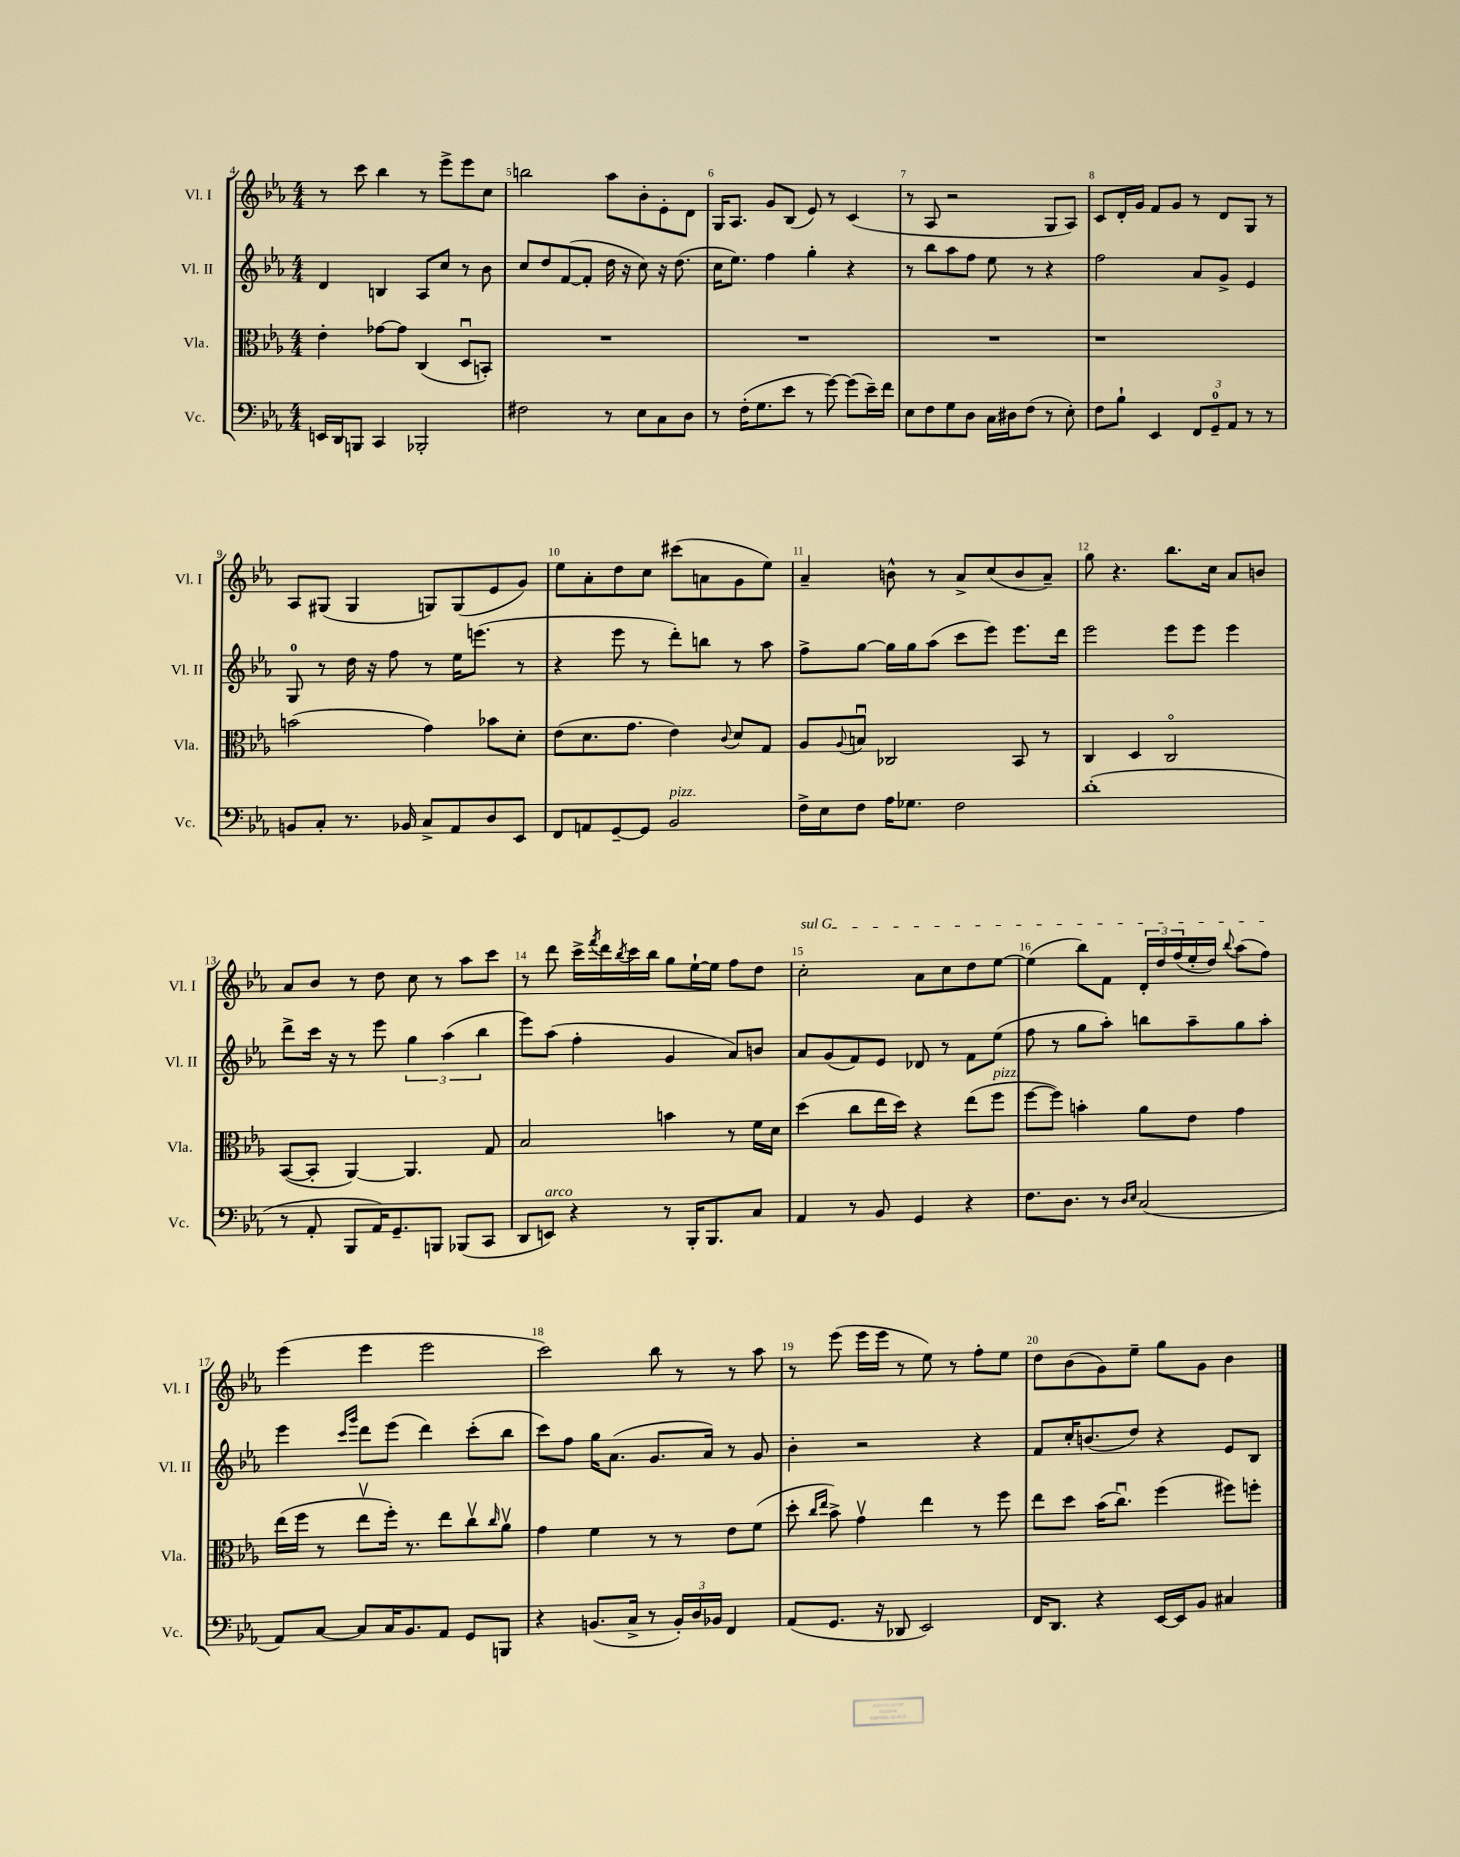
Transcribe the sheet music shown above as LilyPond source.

<<
\new StaffGroup <<
\new Staff = "s0" \with { instrumentName = "Vl. I" shortInstrumentName = "Vl. I" } {
    \clef treble \key ees \major \numericTimeSignature \time 4/4
    r8 c'''8 bes''4 r8 ees'''8-> ees'''8 c''8 |
    b''2 aes''8 bes'8-. ees'8-. d'8 |
    g16 aes8. g'8 bes8( ees'8) r8 c'4( |
    r8 aes8 r2 g8 aes8) |
    c'8 d'16-. g'16 f'8 g'8 r8 d'8 g8 r8 |
    aes8 gis8( gis4 g8) g8( ees'8 g'8) |
    ees''8 aes'8-. d''8 c''8 cis'''8( a'8 g'8 ees''8) |
    aes'4-- b'8-^ r8 aes'8-> c''8( b'8 aes'8--) |
    g''8 r4. bes''8. c''16 aes'8 b'8 |
    aes'8 bes'8 r8 d''8 c''8 r8 aes''8 c'''8 |
    r8 d'''8 c'''16-> \acciaccatura { f'''8 } d'''16 \acciaccatura { bes''8 } c'''16 bes''16 g''8 ees''16~-! ees''16 f''8 d''8 |
    \once \override TextSpanner.bound-details.left.text = \markup { \italic "sul G" } c''2-.\startTextSpan aes'8 c''8 d''8 ees''8~ |
    ees''4( bes''8) f'8 \tuplet 3/2 { d'16-. d''16 f''16( } ees''16-. d''16) \appoggiatura { bes''8 } aes''8( f''8\stopTextSpan) |
    ees'''4( ees'''4 ees'''2 |
    c'''2) bes''8 r8 r8 aes''8 |
    r8 ees'''8( ees'''16 ees'''16 r8 ees''8) r8 f''8-. ees''8 |
    d''8 bes'8( g'8) ees''8-- g''8 g'8 bes'4 \bar "|." |
}
\new Staff = "s1" \with { instrumentName = "Vl. II" shortInstrumentName = "Vl. II" } {
    \clef treble \key ees \major \numericTimeSignature \time 4/4
    d'4 b4 aes8 c''8 r8 bes'8 |
    c''8 d''8 f'8~( f'8-. d''16 r16 c''8) r16 d''8.( |
    c''16 ees''8.) f''4 g''4-. r4 |
    r8 bes''8 aes''8 f''8 ees''8 r8 r4 |
    f''2 aes'8 g'8-> ees'4 |
    g8-0 r8 d''16 r16 f''8 r8 ees''16 e'''8.( r8 |
    r4 ees'''8 r8 d'''8-.) b''8 r8 aes''8 |
    f''8-> g''8~ g''16 g''16 aes''8( c'''8 ees'''8) ees'''8. d'''16 |
    ees'''2 ees'''8 ees'''8 ees'''4 |
    d'''8-> c'''16 r16 r8 ees'''8 \tuplet 3/2 { g''4 aes''4( bes''4 } |
    ees'''8) aes''8( f''4-. g'4 aes'8) b'8 |
    aes'8 g'8( f'8) ees'8 des'8 r8 f'8 ees''8( |
    f''8 r8 g''8 aes''8-.) b''8 aes''8-- g''8 aes''8-. |
    ees'''4 \grace { c'''16 g'''16 } d'''8 ees'''8( d'''4) c'''8-.( bes''8 |
    c'''8) f''8 g''16 aes'8.( g'8. aes'16) r8 g'8 |
    bes'4-. r2 r4 |
    f'8 c''16-. b'8.( d''8) r4 ees'8 bes8 \bar "|." |
}
\new Staff = "s2" \with { instrumentName = "Vla." shortInstrumentName = "Vla." } {
    \clef alto \key ees \major \numericTimeSignature \time 4/4
    ees'4-. ges'8~ ges'8 c4( d8\downbow b,8-.) |
    R1 |
    R1 |
    R1 |
    r1 |
    b'2( g'4) bes'8 d'8-. |
    ees'8( d'8. g'8. ees'4) \appoggiatura { c'8 } d'8 g8 |
    aes8 \appoggiatura { aes8 } b8\downbow ces2 bes,8 r8 |
    c4 d4 c2\flageolet |
    bes,8~( bes,8-. aes,4~) aes,4. g8 |
    bes2 b'4 r8 f'16 d'16 |
    d''4( c''8 ees''16 d''16) r4 ees''8( f''8^\markup { \italic "pizz." } |
    f''8~ f''8) b'4-. aes'8 ees'8 g'4 |
    ees''16( f''16 r8 ees''8\upbow f''16-.) r8. ees''8 c''8\upbow \grace { c''16 } aes'8\upbow |
    g'4 f'4 r8 r8 ees'8 f'8( |
    d''8-. \grace { c''16 ees''16 } bes'8->) g'4\upbow ees''4 r8 f''8 |
    ees''8 d''8 bes'16( c''8.\downbow) f''4( fis''8) f''8-. \bar "|." |
}
\new Staff = "s3" \with { instrumentName = "Vc." shortInstrumentName = "Vc." } {
    \clef bass \key ees \major \numericTimeSignature \time 4/4
    e,16 d,16 b,,8 c,4 bes,,2-. |
    fis2 r8 ees8 c8 d8 |
    r8 f16-.( g8. ees'8 r8 g'8~) g'8( ees'16--) f'16 |
    ees8 f8 g8 d8 c16 dis16 f8( r8 ees8-.) |
    f8 bes8-! ees,4 \tuplet 3/2 { f,8 g,8-0-- aes,8 } r8 r8 |
    b,8 c8-. r8. bes,16 c8-> aes,8 d8 ees,8 |
    f,8 a,8 g,8~-- g,8 bes,2^\markup { \italic "pizz." } |
    f16-> ees16 f8 aes16 ges8. f2 |
    d'1-.( |
    r8 aes,8-. bes,,8 aes,16) g,8.-- b,,8 bes,,8( c,8 |
    d,8 e,8^\markup { \italic "arco" }) r4 r8 bes,,16-. bes,,8. c8 |
    aes,4 r8 bes,8 g,4 r4 |
    f8. d8. r8 \grace { d16 ees16 } c2( |
    aes,8) c8~ c8 c16 bes,8. aes,8 g,8 b,,8 |
    r4 b,8.( c16-> r8 \tuplet 3/2 { b,16-.) d16 bes,16 } f,4 |
    aes,8( g,8. r16 des,8 ees,2) |
    f,16 d,8. r4 ees,16~ ees,16 bes,8 cis4 \bar "|." |
}
>>
>>
\layout { \context { \Score currentBarNumber = #4 \override BarNumber.break-visibility = ##(#f #t #t) barNumberVisibility = #all-bar-numbers-visible } }
